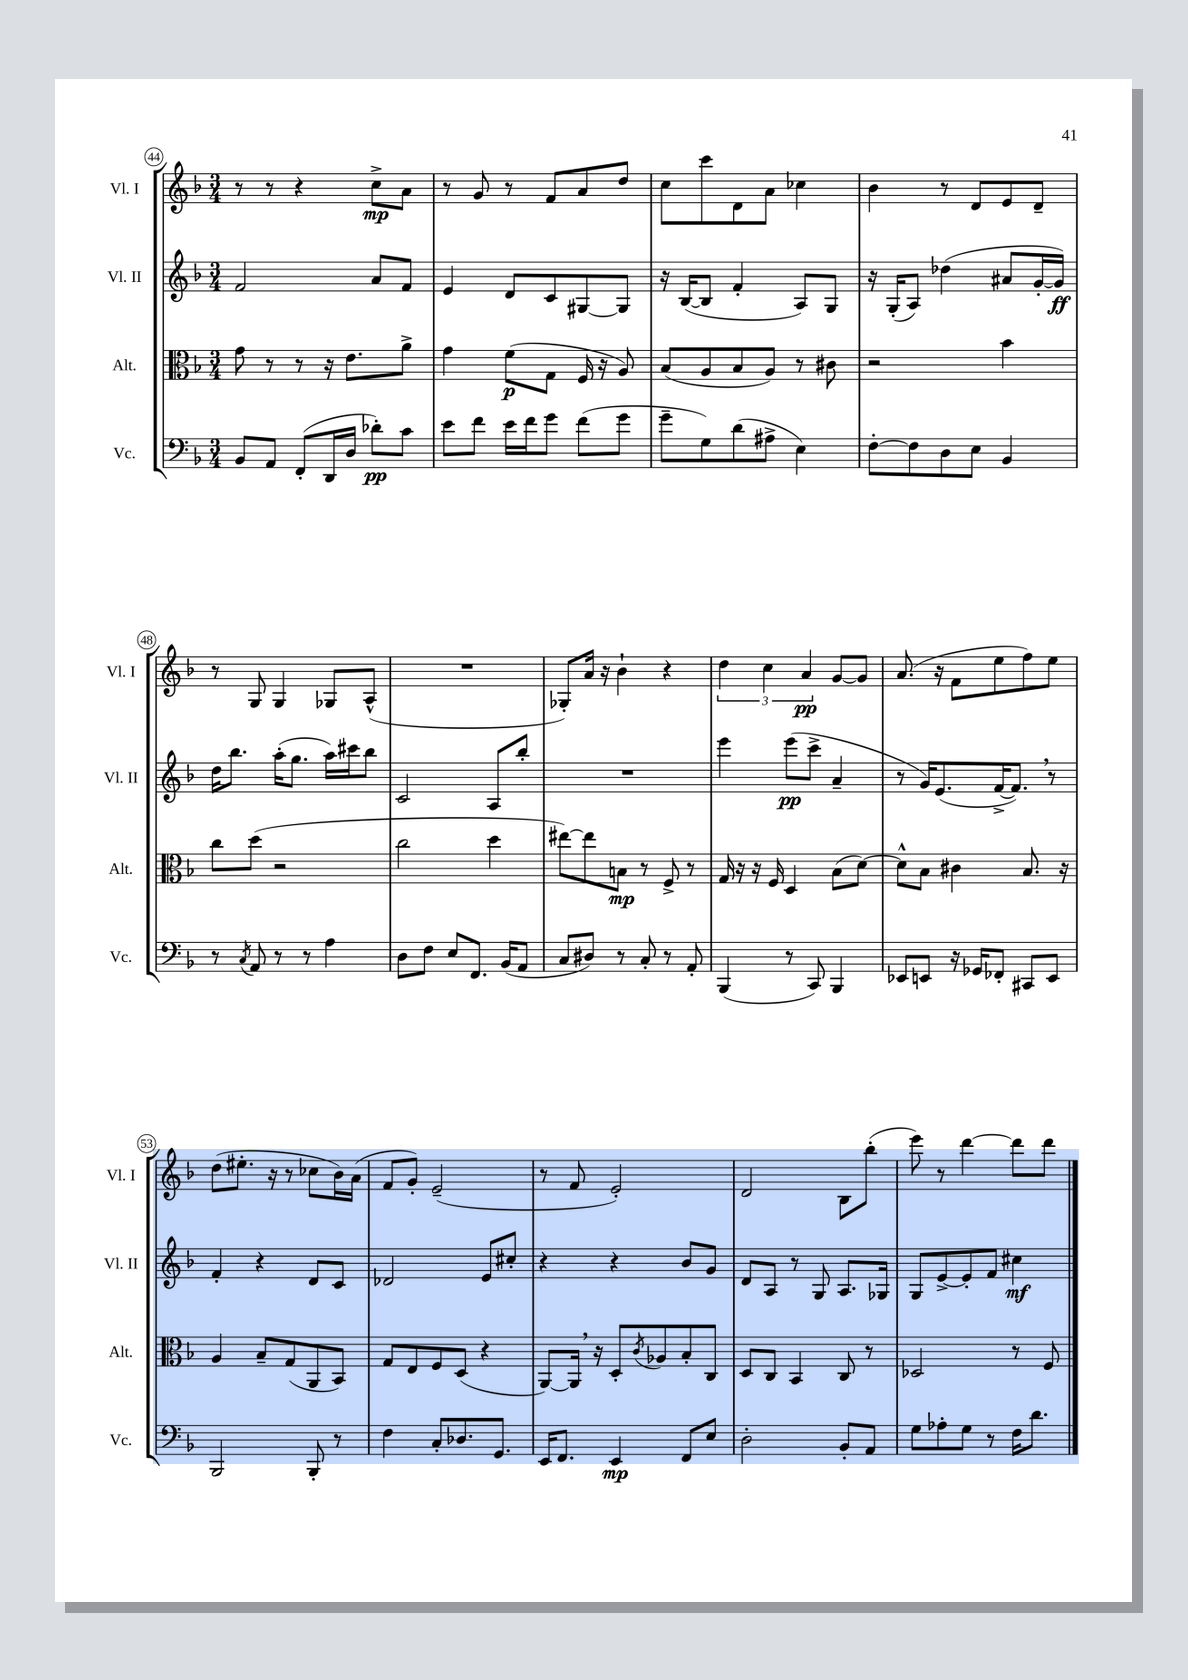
<<
\new StaffGroup <<
\new Staff = "s0" \with { instrumentName = "Vl. I" shortInstrumentName = "Vl. I" } {
    \clef treble \key f \major \numericTimeSignature \time 3/4
    r8 r8 r4 c''8->\mp a'8 |
    r8 g'8 r8 f'8 a'8 d''8 |
    c''8 c'''8 d'8 a'8 ces''4 |
    bes'4 r8 d'8 e'8 d'8-- |
    r8 g8 g4 ges8 a8-^( |
    R2. |
    ges8-.) a'16 r16 bes'4-! r4 |
    \tuplet 3/2 { d''4 c''4 a'4\pp } g'8~ g'8 |
    a'8.( r16 f'8 e''8 f''8) e''8 |
    d''8( eis''8.-. r16 r8 ces''8 bes'16) a'16( |
    f'8 g'8-.) e'2--( |
    r8 f'8 e'2-.) |
    d'2 bes8 bes''8-.( |
    e'''8) r8 d'''4~ d'''8 d'''8 \bar "|." |
}
\new Staff = "s1" \with { instrumentName = "Vl. II" shortInstrumentName = "Vl. II" } {
    \clef treble \key f \major \numericTimeSignature \time 3/4
    f'2 a'8 f'8 |
    e'4 d'8 c'8 gis8~ gis8 |
    r16 bes16~( bes8 f'4-. a8) g8 |
    r16 g16-.( a8) des''4( ais'8 g'16~-. g'16\ff) |
    d''16 bes''8. a''16-.( g''8. a''16) cis'''16 bes''8 |
    c'2 a8 bes''8-. |
    R2. |
    e'''4 e'''8\pp( c'''8-> a'4-- |
    r8 g'16) e'8.( f'16~-> f'8.) \breathe r8 |
    f'4-. r4 d'8 c'8 |
    des'2 e'8 cis''8-. |
    r4 r4 bes'8 g'8 |
    d'8 a8 r8 g8 a8. ges16 |
    g8 e'8~-> e'8-. f'8 cis''4\mf \bar "|." |
}
\new Staff = "s2" \with { instrumentName = "Alt." shortInstrumentName = "Alt." } {
    \clef alto \key f \major \numericTimeSignature \time 3/4
    g'8 r8 r8 r16 e'8. a'8-> |
    g'4 f'8\p( g8 f16 r16 a8) |
    bes8( a8 bes8 a8) r8 cis'8 |
    r2 bes'4 |
    c''8 d''8( r2 |
    c''2 d''4 |
    eis''8~) eis''8 b8\mp r8 f8-> r8 |
    g16 r16 r16 f16 d4 bes8( d'8~) |
    d'8-^ bes8 cis'4 bes8. r16 |
    a4 bes8-- g8( a,8 bes,8) |
    g8 e8 f8 d8( r4 |
    a,8~) a,16 \breathe r16 d8-. \acciaccatura { c'8 } aes8 bes8-. c8 |
    d8 c8 bes,4 c8 r8 |
    des2 r8 f8 \bar "|." |
}
\new Staff = "s3" \with { instrumentName = "Vc." shortInstrumentName = "Vc." } {
    \clef bass \key f \major \numericTimeSignature \time 3/4
    bes,8 a,8 f,8-.( d,16 d16 des'8-.\pp) c'8 |
    e'8 f'8 e'16 f'16 g'8 f'8( g'8 |
    g'8-- g8) d'8( ais8-> e4) |
    f8~-. f8 d8 e8 bes,4 |
    r8 \acciaccatura { c8 } a,8 r8 r8 a4 |
    d8 f8 e8 f,8. bes,16( a,8 |
    c8 dis8) r8 c8-. r8 a,8-. |
    bes,,4( r8 c,8) bes,,4 |
    ees,8 e,8 r16 ges,16 fes,8-. cis,8 e,8 |
    bes,,2 bes,,8-. r8 |
    f4 c8-. des8. g,8. |
    e,16 f,8. e,4\mp f,8 e8 |
    d2-. bes,8-. a,8 |
    g8 aes8-. g8 r8 f16 d'8. \bar "|." |
}
>>
>>
\layout { \context { \Score currentBarNumber = #44 \override BarNumber.stencil = #(make-stencil-circler 0.1 0.3 ly:text-interface::print) } }
